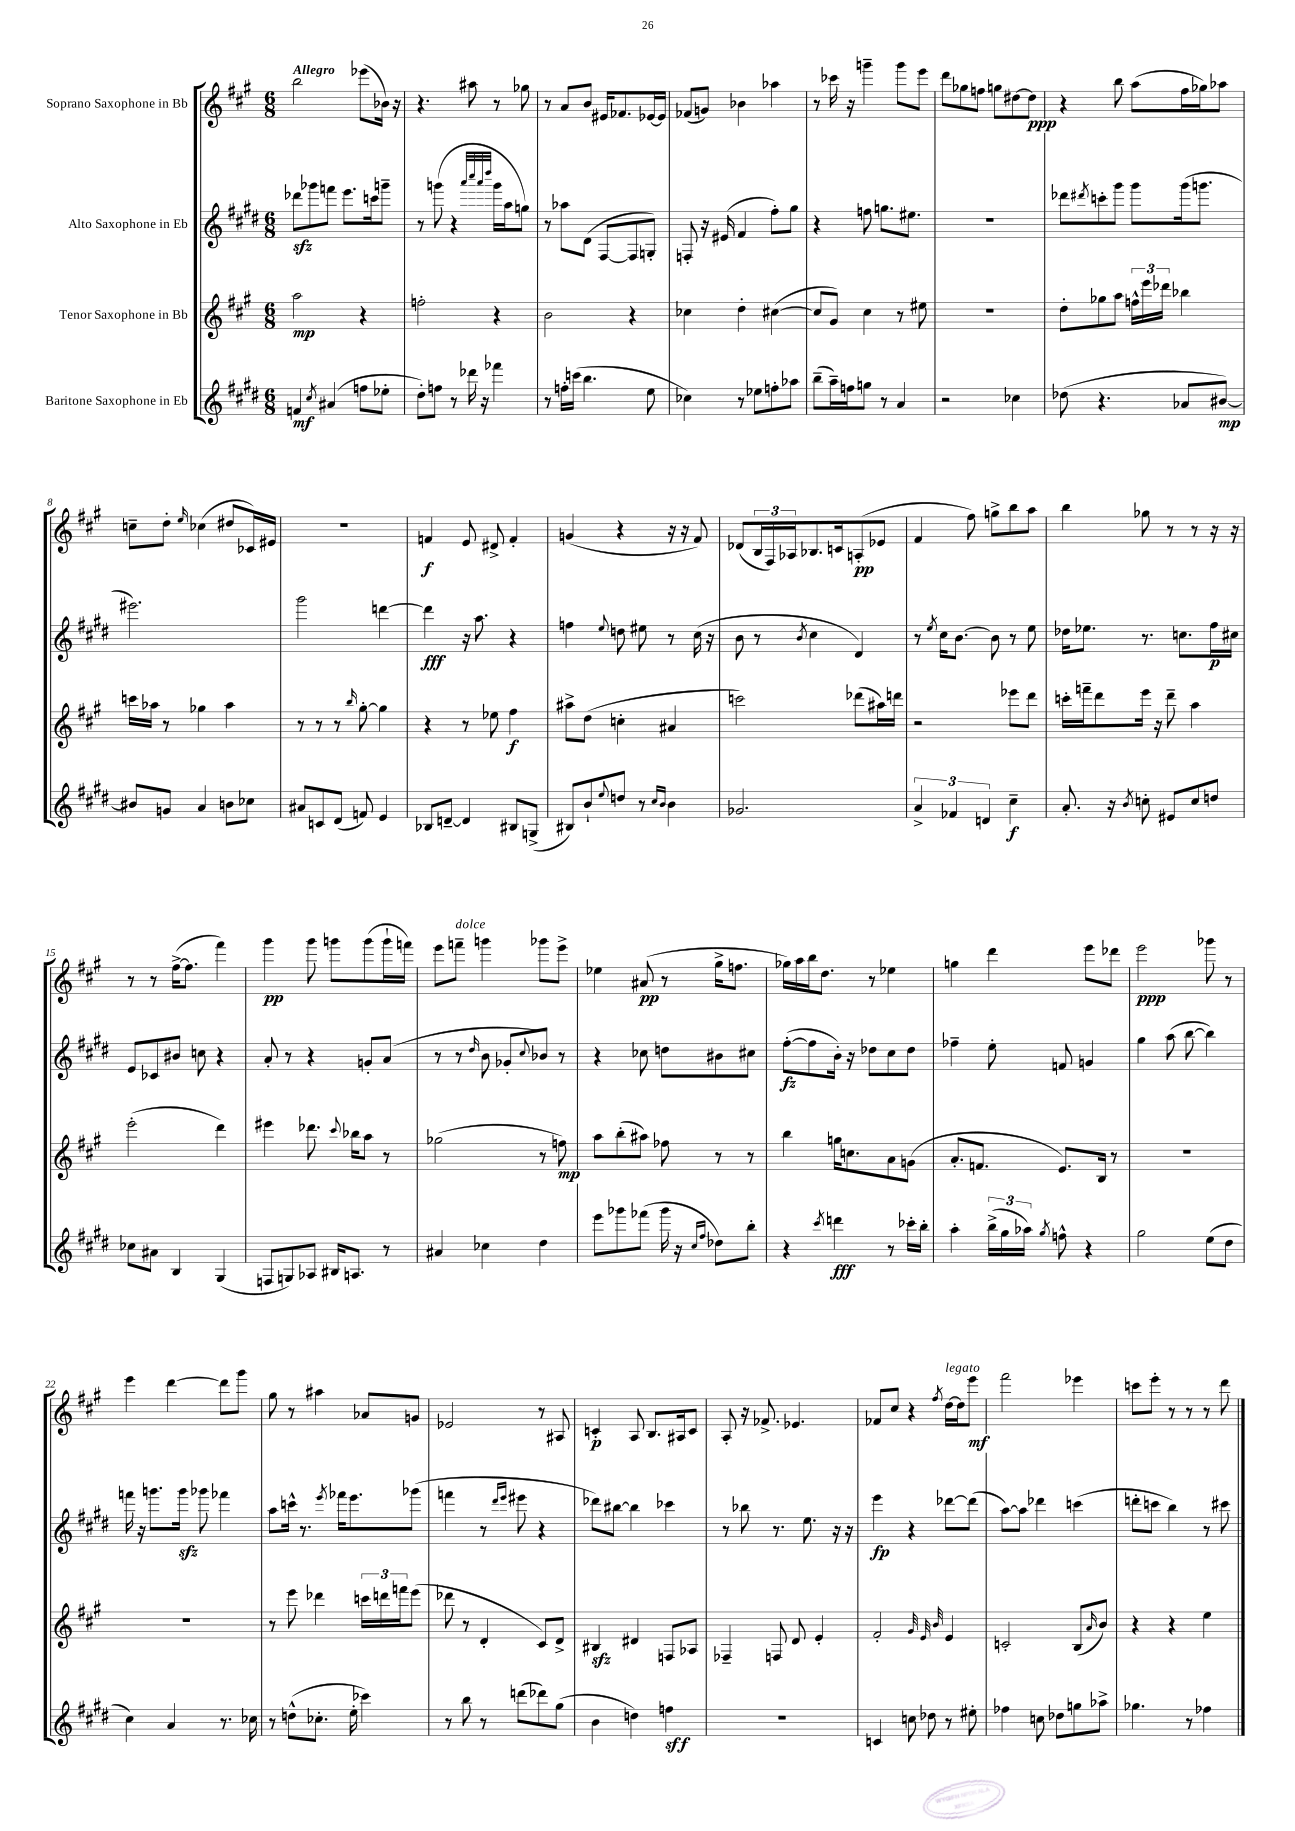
<<
\new StaffGroup <<
\new Staff = "s0" \with { instrumentName = "Soprano Saxophone in Bb" } {
    \clef treble \key a \major \numericTimeSignature \time 6/8 \tempo "Allegro"
    b''2 ees'''8( bes'16) r16 |
    r4. ais''8 r8 ges''8 |
    r8 a'8 b'8 eis'16 fes'8. ees'16~ ees'16 |
    fes'8( g'8) bes'4 aes''4 |
    r8 ces'''16 r16 g'''4-- g'''8 e'''8 |
    d'''8 ges''8 f''8 g''8 dis''8~ dis''8\ppp |
    r4 b''8 a''8( fis''16 ges''16) aes''8 |
    c''8-- d''8-. \grace { e''16 } ces''4( dis''8 ces'16) eis'16 |
    R2. |
    f'4\f e'8 dis'8-> f'4-. |
    g'4( r4 r16 r16 fis'8) |
    des'8( \tuplet 3/2 { b16 fis16) aes16 } bes8. c'16 a8-.\pp( ees'8 |
    fis'4 fis''8) g''8-> b''8 a''8 |
    b''4 ges''8 r8 r8 r16 r16 |
    r8 r8 fis''16~->( fis''8. fis'''4) |
    gis'''4\pp gis'''8 g'''8 g'''8( g'''16-! f'''16) |
    e'''8 f'''8--^\markup { \italic "dolce" } g'''4 ges'''8 e'''8-> |
    ees''4 ais'8\pp( r8 gis''16-> f''8. |
    ges''16) a''16 b''16 d''8. r8 ees''4 |
    g''4 d'''4 e'''8 des'''8 |
    e'''2\ppp ges'''8 r8 |
    e'''4 d'''4~ d'''8 gis'''8 |
    gis''8 r8 ais''4 aes'8 g'8 |
    ees'2 r8 ais8 |
    c'4-.\p a8 b8. ais16 c'8 |
    a8-. r16 fes'8.-> ees'4. |
    fes'8 cis''8 r4 \acciaccatura { fis''8 } d''16~^\markup { \italic "legato" } d''16 e'''8\mf |
    fis'''2 ees'''4 |
    c'''8 e'''8-. r8 r8 r8 d'''8 \bar "|." |
}
\new Staff = "s1" \with { instrumentName = "Alto Saxophone in Eb" } {
    \clef treble \key e \major \numericTimeSignature \time 6/8
    des'''8\sfz ges'''8 f'''8 e'''8. c'''16 g'''8-- |
    r8 g'''8( r4 \grace { a'''32 cis''''32 a'''32 dis''''32 } g'''16 a''16 g''8) |
    r8 aes''8 dis'8( fis8~ fis8 g8-.) |
    f8-. r16 eis'16( fis'4 fis''8-.) gis''8 |
    r4 f''8 g''8. eis''8. |
    R2. |
    des'''8 \acciaccatura { dis'''8 } c'''8-. gis'''8 gis'''8 gis'''16( g'''8. |
    eis'''2.) |
    gis'''2 d'''4~ |
    d'''4\fff r16 a''8. r4 |
    f''4 \appoggiatura { e''8 } d''8 eis''8 r8 cis''16( r16 |
    b'8 r8 \acciaccatura { b'8 } cis''4 dis'4) |
    r8 \acciaccatura { e''8 } cis''16 b'8.~ b'8 r8 e''8 |
    des''16 ees''8. r8. c''8. fis''16\p cis''16 |
    e'8 ces'8 bis'8 c''8 r4 |
    a'8-. r8 r4 g'8-. a'8( |
    r8 r8 \grace { dis''16 } b'8 ges'8-. \appoggiatura { cis''8 } bes'8) r8 |
    r4 ces''8 d''8 bis'8 cis''8 |
    fis''8~-.\fz( fis''8 b'16-.) r16 des''8 cis''8 des''8 |
    fes''4-- e''8-. f'8 g'4 |
    gis''4 a''8( b''8~ b''4) |
    f'''16 r16 g'''8. g'''16\sfz ges'''8 fes'''4 |
    a''8 c'''16-^ r8. \acciaccatura { e'''8 } fes'''16 e'''8. ges'''8( |
    f'''4 r8 \grace { dis'''16 e'''16 } eis'''8 r4 |
    des'''8) bis''8~ bis''4 ces'''4 |
    r8 bes''8 r8. e''8. r16 r16 |
    e'''4\fp r4 des'''8~ des'''8( |
    a''8~) a''8 des'''4 c'''4( |
    d'''8-. c'''8 b''4) r8 cis'''8 \bar "|." |
}
\new Staff = "s2" \with { instrumentName = "Tenor Saxophone in Bb" } {
    \clef treble \key a \major \numericTimeSignature \time 6/8
    a''2\mp r4 |
    f''2-. r4 |
    b'2 r4 |
    ces''4 d''4-. cis''4~( |
    cis''8 gis'8) cis''4 r8 eis''8 |
    R2. |
    d''8-. ges''8 a''8 \tuplet 3/2 { f''16-^ e'''16 des'''16 } bes''4 |
    c'''16 aes''16 r8 ges''4 aes''4 |
    r8 r8 r8 \grace { b''16 } gis''8~-. gis''4 |
    r4 r8 ees''8 fis''4\f |
    ais''8-> d''8( c''4-. ais'4 |
    c'''2) des'''8( ais''16) d'''16 |
    r2 ees'''8 d'''8 |
    c'''16-. f'''16-- d'''8 e'''16 r16 d'''8-- a''4 |
    e'''2-.( d'''4) |
    eis'''4 des'''8. \appoggiatura { cis'''8 } bes''16 a''8 r8 |
    ges''2( r8 f''8\mp) |
    a''8 b''8-.( ais''8) fes''8 r8 r8 |
    b''4 g''16 c''8. a'8 g'8( |
    a'8.-. f'8. e'8.) b16 r8 |
    R2. |
    R2. |
    r8 e'''8 des'''4 \tuplet 3/2 { c'''16 d'''16 f'''16 } e'''8( |
    des'''8 r8 d'4-. cis'8) d'8-> |
    bis4\sfz dis'4 f8 aes8 |
    fes4-- f8 d'8 e'4-. |
    fis'2-. \grace { gis'32 e'32 b'32 } e'4 |
    c'2-. b8( \grace { a'16 } b'8) |
    r4 r4 e''4 \bar "|." |
}
\new Staff = "s3" \with { instrumentName = "Baritone Saxophone in Eb" } {
    \clef treble \key e \major \numericTimeSignature \time 6/8
    f'4\mf \acciaccatura { cis''8 } ais'4( f''8 ees''8-. |
    dis''8-.) f''8 r8 des'''16 r16 fes'''4 |
    r8 f''16-. c'''16( b''4. e''8 |
    ces''4) r8 ees''8 f''8-. aes''8 |
    b''8--( a''16--) f''16 g''8 r8 a'4 |
    r2 ces''4 |
    des''8( r4. aes'8 bis'8~\mp) |
    bis'8 g'8 a'4 b'8 ces''8 |
    ais'8 c'8 dis'8( f'8) e'4 |
    bes8 d'8~-- d'4 bis8 g8->( |
    bis8) b'8-! \appoggiatura { e''8 } d''8 r8 \grace { cis''16 b'16 } b'4 |
    ges'2. |
    \tuplet 3/2 { a'4-> fes'4 d'4 } cis''4--\f |
    a'8.-. r16 \acciaccatura { b'8 } c''8-. eis'8 c''8 d''8 |
    ces''8 ais'8 b4 gis4( |
    f8 g8) aes8 bis16 a8. r8 |
    ais'4 ces''4 dis''4 |
    e'''8 ges'''8 fes'''8( ges'''16 r16 \grace { cis''16 fis''16 } des''8) b''8-. |
    r4 \acciaccatura { cis'''8 } d'''4\fff r8 ces'''16-. b''16-. |
    a''4-. \tuplet 3/2 { b''16->( gis''16 aes''16) } \acciaccatura { gis''8 } f''8-^ r4 |
    gis''2 e''8( dis''8 |
    cis''4) a'4 r8. ces''16 |
    r8 d''8-^( ces''8.-. e''16-. ces'''4) |
    r8 b''8 r8 d'''8( des'''8) gis''8( |
    b'4 d''4) f''4\sff |
    R2. |
    c'4 c''8 des''8 r8 eis''8-. |
    fes''4 c''8 des''8 g''8 aes''8-> |
    ges''4. r8 fes''4 \bar "|." |
}
>>
>>
